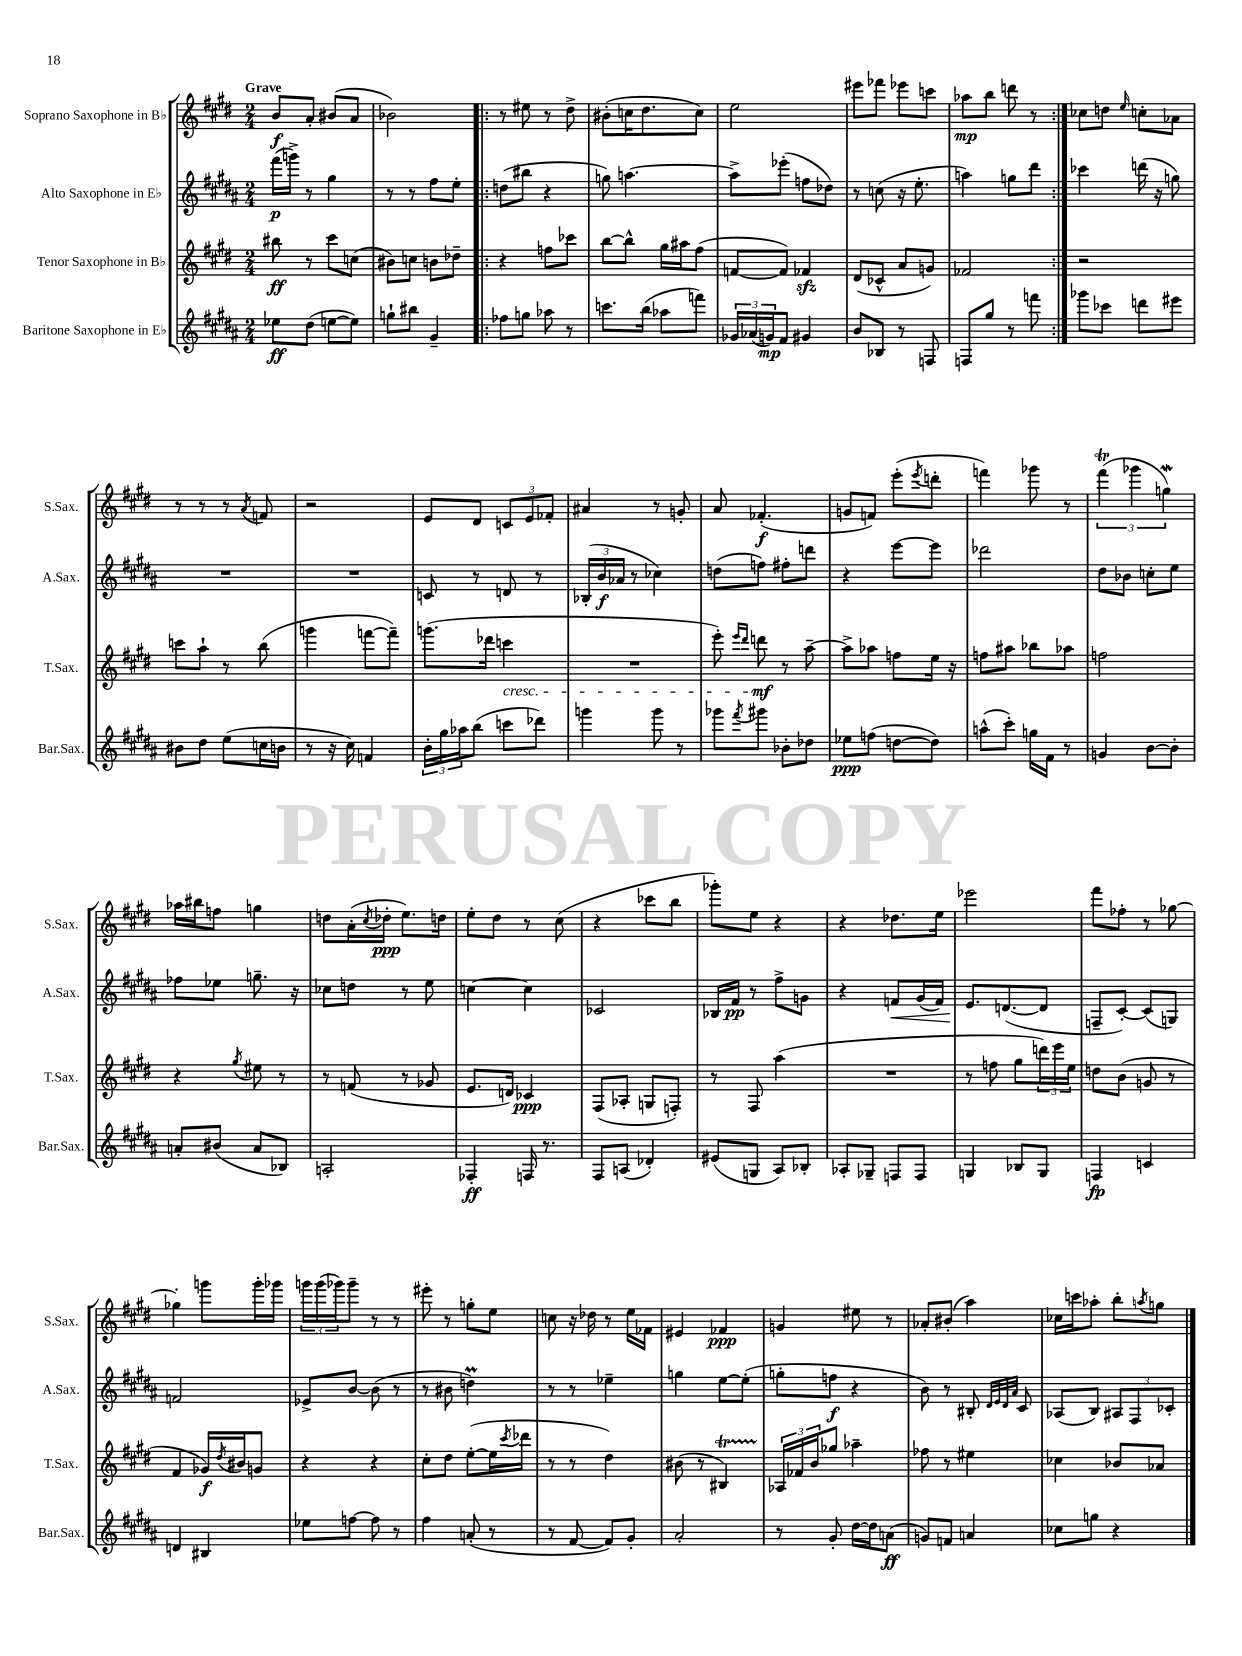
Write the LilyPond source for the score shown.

<<
\new StaffGroup <<
\new Staff = "s0" \with { instrumentName = "Soprano Saxophone in Bb" shortInstrumentName = "S.Sax." } {
    \clef treble \key e \major \numericTimeSignature \time 2/4 \tempo "Grave"
    b'8\f a'8-. bis'8( a'8 |
    bes'2) |
    \repeat volta 2 { r8 eis''8 r8 dis''8-> |
    bis'8-.( c''16 dis''8. c''8) |
    e''2 |
    eis'''8 fes'''8 ees'''8 c'''8 |
    aes''8\mp b''8 d'''8 r8 | }
    ces''8 d''8 \grace { e''16 } c''8-. aes'8 |
    r8 r8 r8 \acciaccatura { a'8 } f'8 |
    r2 |
    e'8 dis'8 \tuplet 3/2 { c'8 e'8 fes'8-. } |
    ais'4 r8 g'8-. |
    a'8 fes'4.-.\f( |
    g'8 f'8) e'''8-.( \acciaccatura { e'''8 } d'''8-. |
    f'''4) ges'''8 r8 |
    \tuplet 3/2 { fis'''4\trill( ges'''4 g''4\mordent) } |
    aes''16 bis''16 f''8 g''4 |
    d''8 a'16-.( \acciaccatura { cis''8 } des''16-.\ppp e''8.) d''16 |
    e''8-. dis''8 r8 cis''8( |
    r4 ces'''8 b''8 |
    ges'''8-.) e''8 r4 |
    r4 des''8. e''16 |
    ees'''2 |
    fis'''8 fes''8-. r8 ges''8~ |
    ges''4-. g'''8 g'''16-. ges'''16 |
    \tuplet 3/2 { g'''16 g'''16( ges'''16) } ges'''8-- r8 r8 |
    eis'''8-. r8 g''8-. e''8 |
    c''8 r16 des''16 r8 e''16 fes'16 |
    eis'4 fes'4\ppp |
    g'4 eis''8 r8 |
    aes'8-. bis'8-.( a''4) |
    ces''16 c'''16 aes''8-. b''8-. \acciaccatura { a''8 } g''8 \bar "|." |
}
\new Staff = "s1" \with { instrumentName = "Alto Saxophone in Eb" shortInstrumentName = "A.Sax." } {
    \clef treble \key b \major \numericTimeSignature \time 2/4
    fis'''16\p( g'''16->) r8 gis''4 |
    r8 r8 fis''8 e''8-. |
    \repeat volta 2 { d''8( bis''8 r4 |
    g''8) a''4.~ |
    a''8-> ees'''8-.( f''8 des''8) |
    r8 c''8( r16 e''8.-. |
    a''4) g''8 dis'''8 | }
    ces'''4 d'''16( r16 g''8) |
    R2 |
    R2 |
    c'8 r8 d'8 r8 |
    \tuplet 3/2 { bes16-.( b'16\f aes'16 } r8 ces''4) |
    d''8( f''8) fis''8-. d'''8 |
    r4 e'''8~ e'''8 |
    des'''2 |
    dis''8 bes'8 c''8-. e''8 |
    fes''8 ees''8 g''8.-- r16 |
    ces''8 d''8 r8 e''8 |
    c''4~ c''4 |
    ces'2 |
    bes16 fis'16\pp r8 fis''8-> g'8 |
    r4 f'8\< gis'16( f'16) |
    e'8.\! d'8.~( d'8 |
    f8-- cis'8~-.) cis'8( g8) |
    f'2 |
    ees'8-> b'8~ b'8( r8 |
    r8 bis'8 d''4\prall) |
    r8 r8 ees''4-- |
    g''4 e''8~ e''8-.( |
    g''8-. f''8\f r4 |
    b'8) r8 bis8-. \grace { dis'32 e'32 dis'32 ais'32 } cis'8 |
    aes8( b8) \tuplet 3/2 { ais8 fis8 ces'8-. } \bar "|." |
}
\new Staff = "s2" \with { instrumentName = "Tenor Saxophone in Bb" shortInstrumentName = "T.Sax." } {
    \clef treble \key e \major \numericTimeSignature \time 2/4
    bis''8\ff r8 cis'''8 c''8( |
    bis'8) c''8 b'8 des''8-- |
    \repeat volta 2 { r4 f''8 ces'''8 |
    b''8~ b''8-^ gis''16 ais''16 fis''8( |
    f'8~ f'8) fes'4\sfz |
    dis'8( ces'8-^ a'8 g'8) |
    fes'2 | }
    r2 |
    c'''8 a''8-! r8 b''8( |
    g'''4 f'''8~ f'''8--) |
    g'''8.( des'''16 c'''4\cresc |
    R2 |
    e'''8-.) \grace { e'''16 dis'''16 } d'''8\mf\! r8 a''8~-- |
    a''8-> aes''8 f''8 e''16 r16 |
    f''8 ais''8 bes''8 aes''8 |
    f''2 |
    r4 \acciaccatura { gis''8 } eis''8 r8 |
    r8 f'8( r8 ges'8 |
    e'8. d'16) ces'4\ppp |
    fis8( aes8-. g8 f8-.) |
    r8 fis8 a''4( |
    R2 |
    r8 f''8 gis''8 \tuplet 3/2 { d'''16) e'''16 e''16 } |
    d''8 b'8( g'8 r8 |
    fis'4 ges'16\f) \acciaccatura { dis''8 } bis'16 g'8 |
    r4 r4 |
    cis''8-. dis''8 e''8~-.( e''16 \acciaccatura { cis'''8 } des'''16 |
    r8 r8 dis''4) |
    bis'8( r8 bis4\startTrillSpan) |
    \tuplet 3/2 { aes16\stopTrillSpan fes'16 b'16 } ges''8 aes''4-- |
    fes''8 r8 eis''4 |
    ces''4 bes'8 aes'8 \bar "|." |
}
\new Staff = "s3" \with { instrumentName = "Baritone Saxophone in Eb" shortInstrumentName = "Bar.Sax." } {
    \clef treble \key b \major \numericTimeSignature \time 2/4
    ees''8\ff dis''8( e''8~ e''8) |
    g''8-! bis''8 gis'4-- |
    \repeat volta 2 { fes''8 g''8 aes''8 r8 |
    c'''8. b''16( aes''8 f'''8) |
    \tuplet 3/2 { ges'16 aes'16( g'16\mp) } fis'8 gis'4 |
    b'8 bes8 r8 f8 |
    f8 gis''8 r8 f'''8 | }
    ges'''8 ces'''8 d'''8 eis'''8 |
    bis'8 dis''8 e''8( c''16 b'16 |
    r8 r16 cis''16) f'4 |
    \tuplet 3/2 { b'16-. gis''16 aes''16 } b''8( c'''8 des'''8) |
    g'''4 g'''8 r8 |
    ges'''8 \acciaccatura { fis'''8 } gis'''8 bes'8-. des''8 |
    ees''8\ppp f''8( d''8~ d''8) |
    a''8-^( cis'''8-.) g''16 fis'16 r8 |
    g'4 b'8~ b'8-. |
    a'8-. bis'8( a'8 bes8) |
    a2-. |
    fes4-.\ff f16 r8. |
    fis8 a8( des'4-.) |
    eis'8( g8 ais8) bes8-. |
    aes8-. ges8-- f8 f8 |
    g4 bes8 g8 |
    f4\fp c'4 |
    d'4 bis4 |
    ees''8 f''8~ f''8 r8 |
    fis''4 a'8-.( r8 |
    r8 fis'8~ fis'8) gis'8-. |
    ais'2-. |
    r8 gis'8-. dis''16~ dis''16 a'8\ff( |
    g'8) f'8 a'4 |
    ces''8 g''8 r4 \bar "|." |
}
>>
>>
\layout { \context { \Score \remove "Bar_number_engraver" } }
